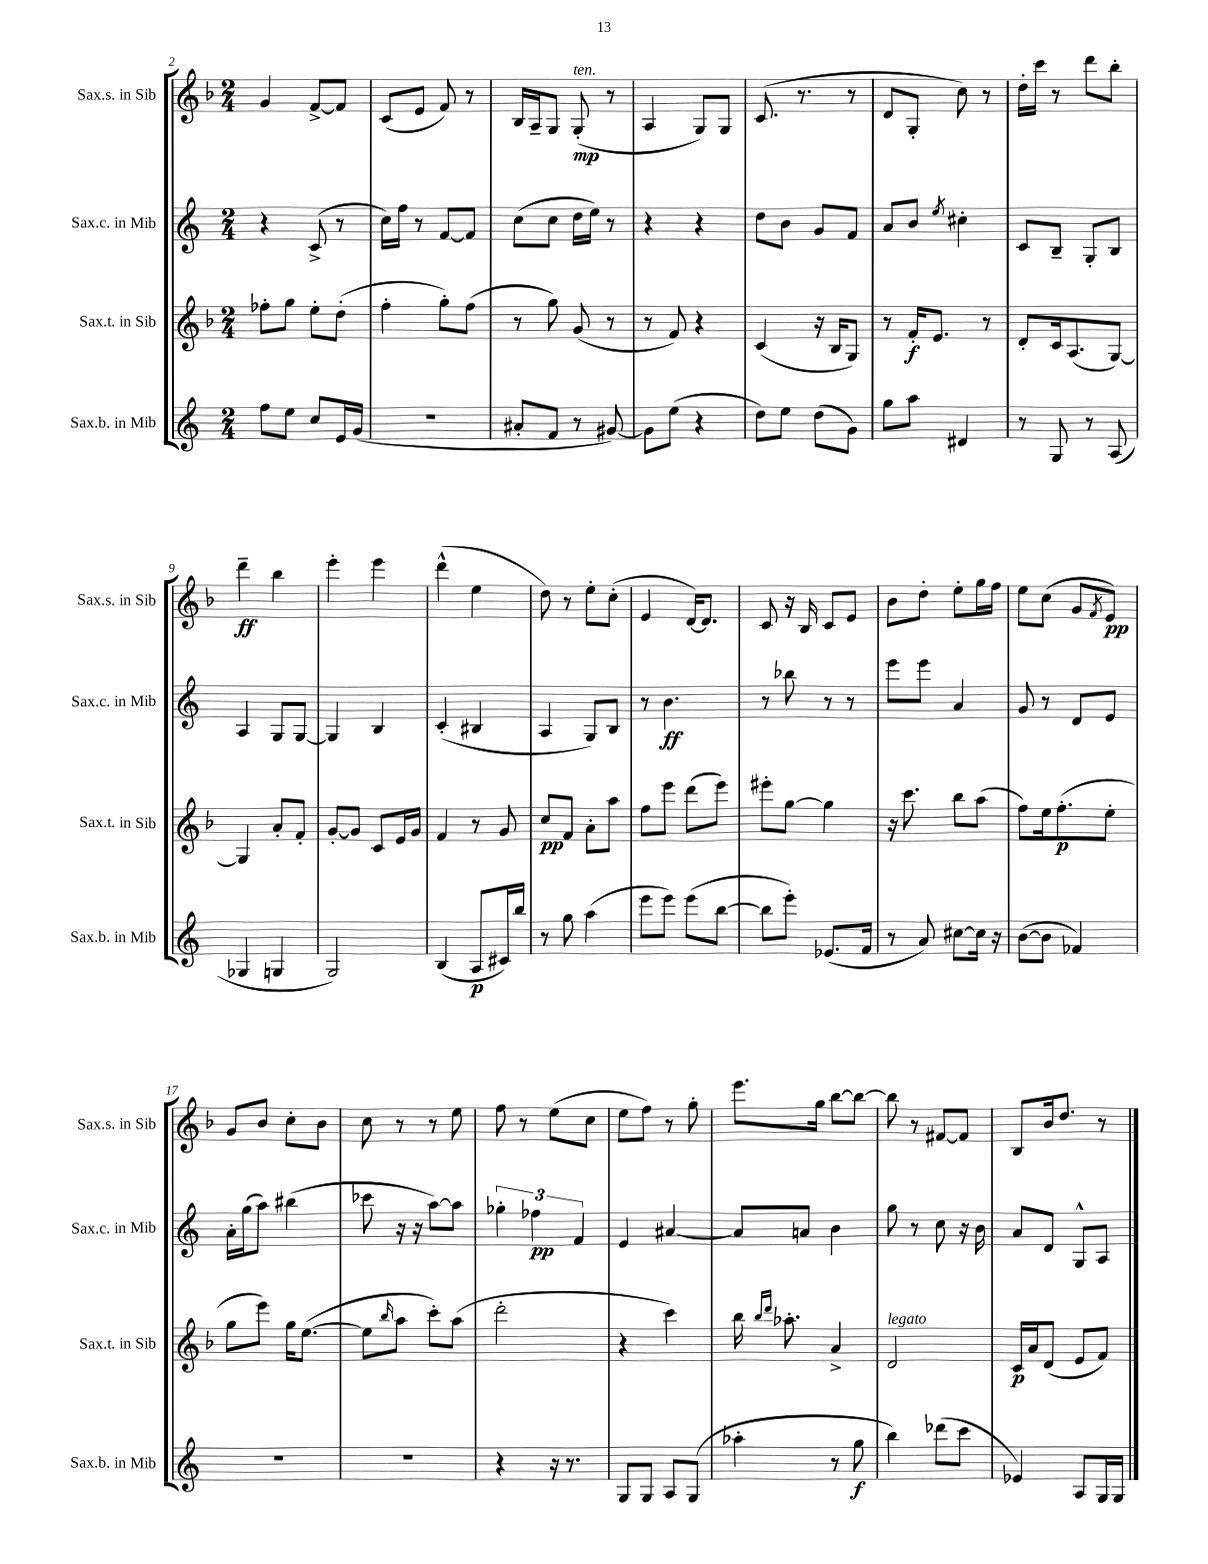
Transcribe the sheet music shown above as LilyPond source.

<<
\new StaffGroup <<
\new Staff = "s0" \with { instrumentName = "Sax.s. in Sib" shortInstrumentName = "Sax.s. in Sib" } {
    \clef treble \key f \major \numericTimeSignature \time 2/4
    g'4 f'8~-> f'8 |
    c'8( e'8 f'8) r8 |
    bes16 a16-- g8 g8-.\mp^\markup { \italic "ten." }( r8 |
    a4 g8) g8 |
    c'8.( r8. r8 |
    d'8 g8-. c''8) r8 |
    d''16-. c'''16 r8 d'''8 bes''8-. |
    d'''4--\ff bes''4 |
    e'''4-. e'''4 |
    d'''4-^( e''4 |
    d''8) r8 e''8-. c''8-.( |
    e'4 d'16~) d'8. |
    c'8 r16 bes16 c'8 e'8 |
    bes'8 d''8-. e''8-. g''16 f''16 |
    e''8 c''8( g'8 \acciaccatura { f'8 } e'8\pp) |
    g'8 bes'8 c''8-. bes'8 |
    c''8 r8 r8 e''8 |
    f''8 r8 e''8( c''8 |
    e''8 f''8) r8 g''8-. |
    e'''8. g''16 bes''8~ bes''8~ |
    bes''8 r8 fis'8~ fis'8 |
    bes8 bes'16 d''8. r8 \bar "|." |
}
\new Staff = "s1" \with { instrumentName = "Sax.c. in Mib" shortInstrumentName = "Sax.c. in Mib" } {
    \clef treble \key c \major \numericTimeSignature \time 2/4
    r4 c'8->( r8 |
    c''16) f''16 r8 f'8~ f'8 |
    c''8( c''8 d''16 e''16) r8 |
    r4 r4 |
    d''8 b'8 g'8 f'8 |
    a'8 b'8 \acciaccatura { e''8 } cis''4-. |
    c'8 b8-- g8-. b8 |
    a4 g8 g8~ |
    g4 b4 |
    c'4-.( bis4 |
    a4 g8) b8 |
    r8 b'4.\ff |
    r8 bes''8 r8 r8 |
    e'''8 e'''8 a'4 |
    g'8 r8 d'8 e'8 |
    a'16-. g''16( a''8) bis''4( |
    ces'''8 r16 r16 a''8~) a''8 |
    \tuplet 3/2 { ges''4-. fes''4\pp f'4 } |
    e'4 ais'4~ |
    ais'8 a'8 b'4 |
    g''8 r8 c''8 r16 b'16 |
    a'8 d'8 g8-^ a8 \bar "|." |
}
\new Staff = "s2" \with { instrumentName = "Sax.t. in Sib" shortInstrumentName = "Sax.t. in Sib" } {
    \clef treble \key f \major \numericTimeSignature \time 2/4
    fes''8-. g''8 e''8-. d''8-.( |
    f''4-. g''8-.) f''8( |
    r8 g''8) g'8( r8 |
    r8 f'8) r4 |
    c'4( r16 bes16 g8) |
    r8 f'16-.\f e'8. r8 |
    d'8-. c'16 a8.( g8~) |
    g4 a'8-. f'8-. |
    g'8~-. g'8 c'8 e'16 g'16 |
    f'4 r8 g'8 |
    c''8\pp f'8 a'8-. a''8 |
    f''8 e'''8 d'''8( e'''8) |
    eis'''8-. g''8~ g''4 |
    r16 c'''8. bes''8 a''8( |
    f''8) e''16 f''8.-.\p( e''8-. |
    g''8 e'''8) g''16 e''8.~( |
    e''8 \grace { bes''16 } a''8 c'''8-.) a''8( |
    d'''2-. |
    r4 c'''4) |
    bes''16 \grace { bes''16 d'''16 } aes''8.-. a'4-> |
    d'2^\markup { \italic "legato" } |
    c'16\p a'16 d'8( e'8 f'8) \bar "|." |
}
\new Staff = "s3" \with { instrumentName = "Sax.b. in Mib" shortInstrumentName = "Sax.b. in Mib" } {
    \clef treble \key c \major \numericTimeSignature \time 2/4
    f''8 e''8 c''8 e'16 g'16( |
    R2 |
    ais'8-. f'8 r8 gis'8~) |
    gis'8 e''8( r4 |
    d''8) e''8 d''8( g'8) |
    g''8 a''8 dis'4 |
    r8 g8 r8 a8( |
    ges4 g4 |
    g2) |
    b4( a8\p cis'16) b''16 |
    r8 g''8 a''4( |
    e'''8 e'''8) e'''8( b''8~ |
    b''8 e'''8-.) ees'8.( f'16 |
    r8 a'8) cis''8~ cis''16 r16 |
    b'8~( b'8 fes'4) |
    r2 |
    R2 |
    r4 r16 r8. |
    g8 g8 a8 g8( |
    aes''4-. r8 g''8\f |
    b''4) des'''8( c'''8 |
    ees'4) a8 g16 g16 \bar "|." |
}
>>
>>
\layout { \context { \Score currentBarNumber = #2 } }
